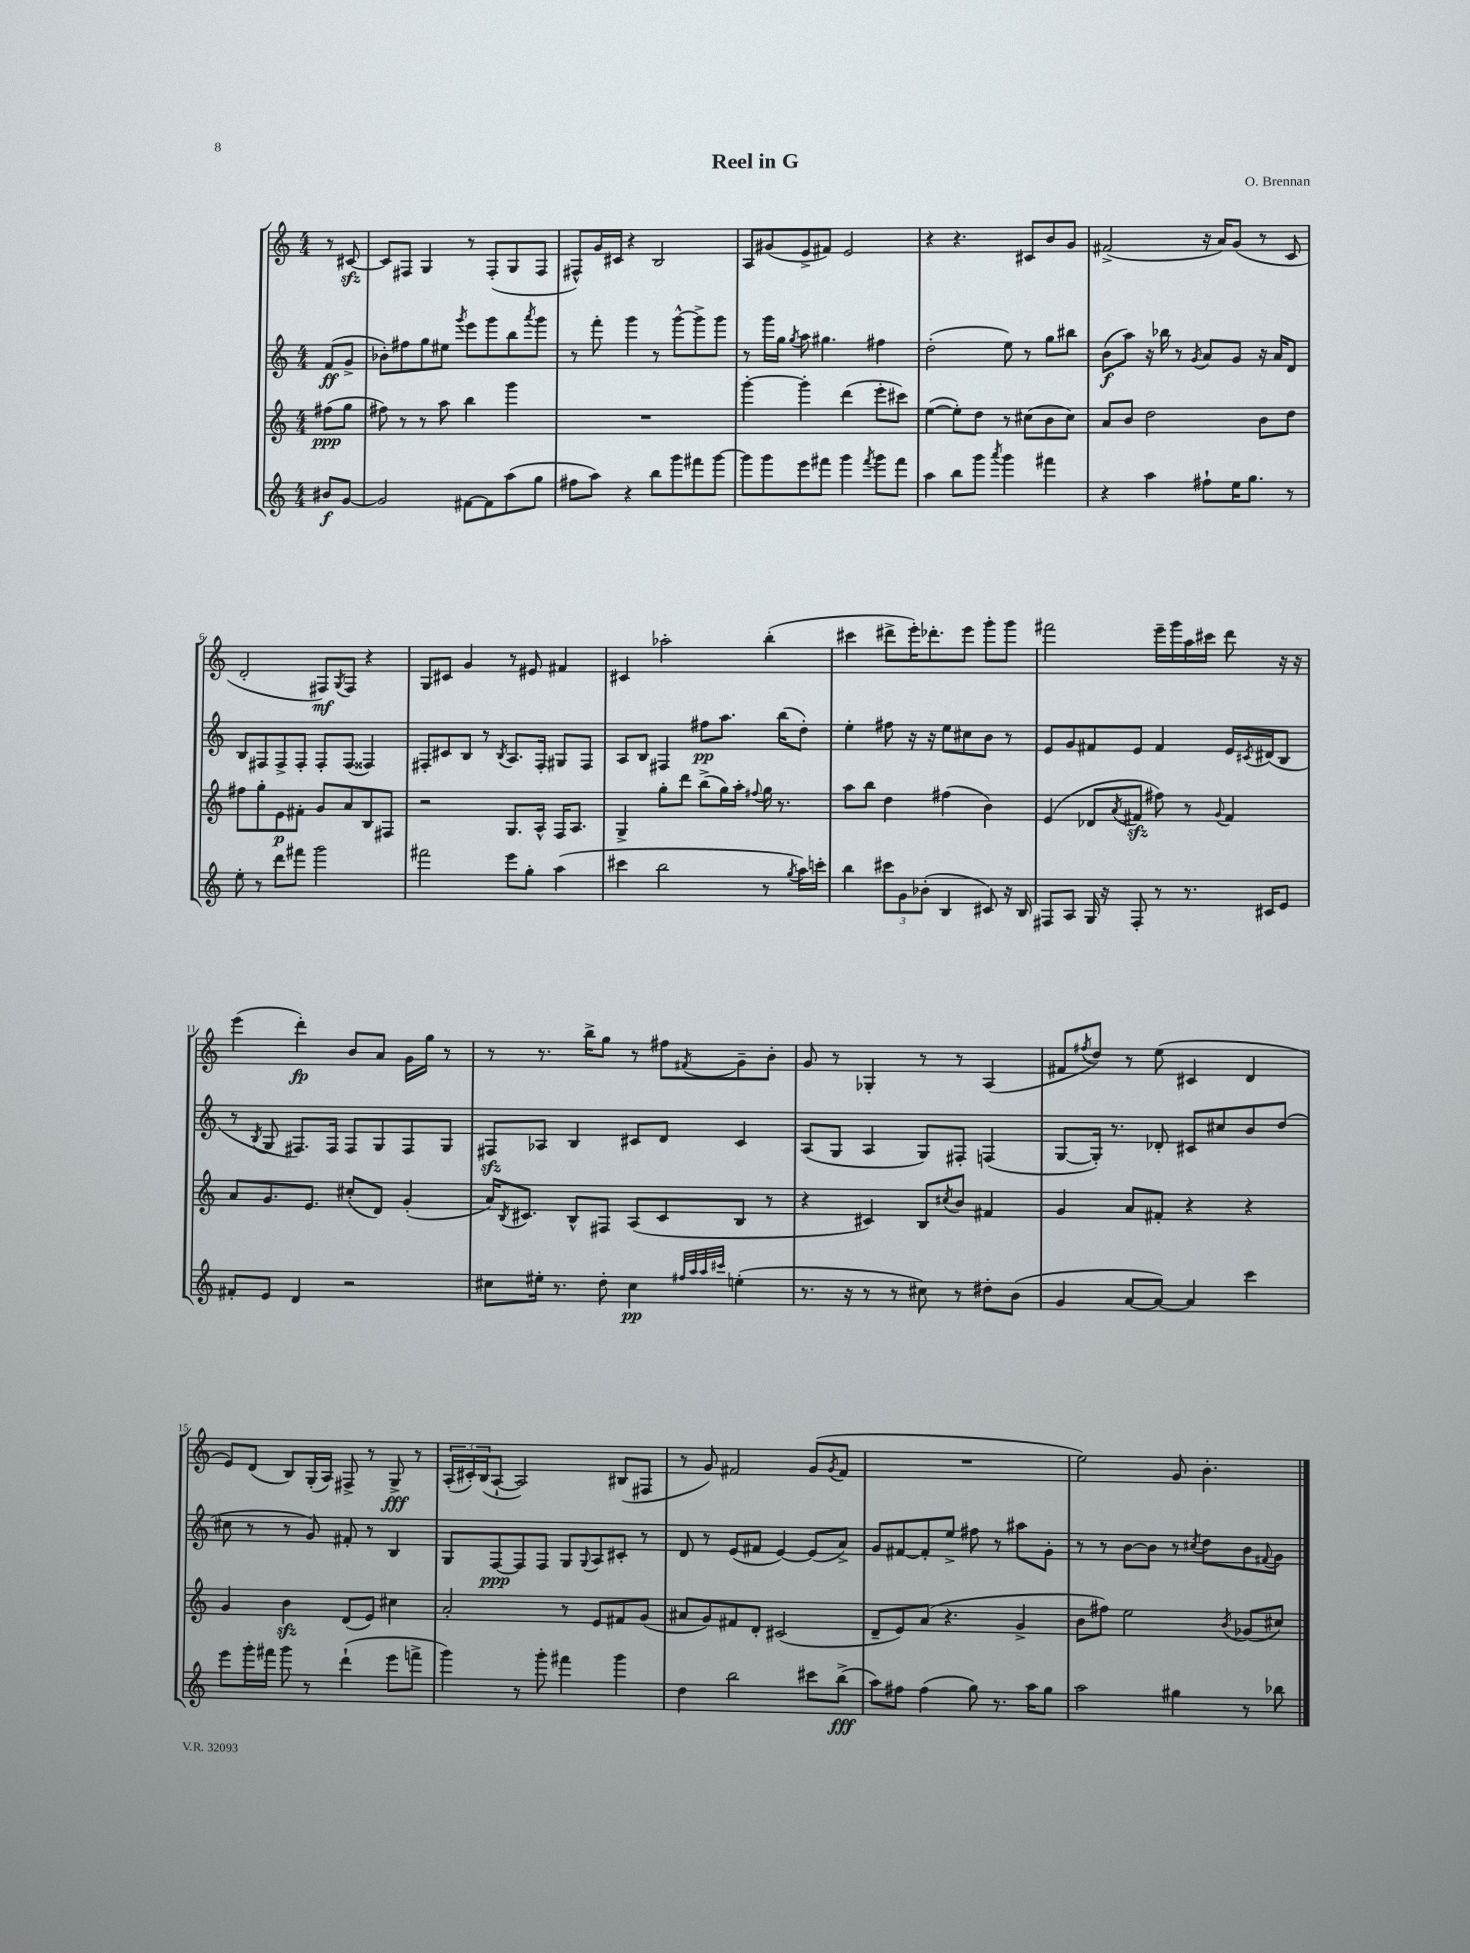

**kern	**dynam	**kern	**dynam	**kern	**dynam	**kern	**dynam
*part4	*part4	*part3	*part3	*part2	*part2	*part1	*part1
*staff4	*staff4	*staff3	*staff3	*staff2	*staff2	*staff1	*staff1
*clefG2	*	*clefG2	*	*clefG2	*	*clefG2	*
*k[]	*	*k[]	*	*k[]	*	*k[]	*
*M4/4	*	*M4/4	*	*M4/4	*	*M4/4	*
=	=	=	=	=	=	=	=
8b#X/L	f	(8ff#X\L	ppp	(8f/L	ff	8r	.
[8g/J	.	8gg\J	.	8g^/J	.	[8c#Xzz/	.
=1	=1	=1	=1	=1	=1	=1	=1
2g/]	.	8ff#X\)	.	8b-X'\L)	.	8c#/L]	.
.	.	8r	.	8ff#X\	.	8F#X/J	.
.	.	8r	.	8gg\	.	4G/	.
.	.	8aa\	.	8ee#X\J	.	.	.
.	.	.	.	8qggg/	.	.	.
[8f#X\L	.	4bb\	.	8eee\L	.	8r	.
8f#\]	.	.	.	8ggg\	.	(8F#'/L	.
(8aa\	.	4ggg\	.	8bb\	.	8G/	.
.	.	.	.	8qaaa/	.	.	.
8gg\J	.	.	.	8ggg\J	.	8F#/J	.
=2	=2	=2	=2	=2	=2	=2	=2
8ff#X\L	.	1r	.	8r	.	8F#X^^/L)	.
8aa\J)	.	.	.	8fff'\	.	16g/L	.
.	.	.	.	.	.	16c#X/JJ	.
4r	.	.	.	4ggg\	.	4r	.
8bb\L	.	.	.	8r	.	2B/	.
8ggg\	.	.	.	[8ggg^^\L	.	.	.
8fff#X\	.	.	.	8ggg^\]	.	.	.
[8ggg\J	.	.	.	8ggg\J	.	.	.
=3	=3	=3	=3	=3	=3	=3	=3
8ggg\L]	.	[4ggg'\	.	8r	.	8A/L	.
8ggg\	.	.	.	16ggg\LL	.	(8g#X/	.
.	.	.	.	16gg\JJ	.	.	.
.	.	.	.	8qgg/	.	.	.
8eee\	.	4ggg'\]	.	8aa\	.	8e^/	.
8fff#X\J	.	.	.	4.gg#X\	.	8f#X/J)	.
4ggg\	.	(4ddd\	.	.	.	2e/	.
8qfff#/	.	.	.	.	.	.	.
8ggg\L	.	8eee'\L	.	4ff#X\	.	.	.
8fff#\J	.	8ccc#X\J)	.	.	.	.	.
=4	=4	=4	=4	=4	=4	=4	=4
4aa\	.	([4ee\	.	(2dd'\	.	4r	.
8bb\L	.	8ee'\L])	.	.	.	4.r	.
8ggg\J	.	8dd\J	.	.	.	.	.
8qaaa/	.	.	.	.	.	.	.
4ggg\	.	8r	.	8ee\)	.	.	.
.	.	(8cc#X\L	.	8r	.	8c#X/L	.
4fff#X\	.	8b\	.	8gg\L	.	8b/	.
.	.	8cc#\J)	.	8bb#X\J	.	8g/J	.
=5	=5	=5	=5	=5	=5	=5	=5
4r	.	8a/L	.	(8b\L	f	(2f#X^/	.
.	.	8b/J	.	8aa\J)	.	.	.
4aa\	.	2dd\	.	16r	.	.	.
.	.	.	.	16bb-X\	.	.	.
.	.	.	.	8r	.	.	.
.	.	.	.	8qg/	.	.	.
8ff#X`\L	.	.	.	8a/L	.	16r	.
.	.	.	.	.	.	16a/KL)	.
16ee\K	.	.	.	8g/J	.	(8g/J	.
8.gg\J	.	.	.	.	.	.	.
.	.	8b\L	.	16r	.	8r	.
.	.	.	.	16a/KL	.	.	.
8r	.	8dd\J	.	8d/J	.	8c/	.
!!LO:LB:g=z
=6	=6	=6	=6	=6	=6	=6	=6
8ee'\	.	8ff#X\L	.	8B/L	.	2d'/	.
8r	.	8gg'\	.	8F#X/	.	.	.
8ddd\L	.	8e\	p	8F#^/	.	.	.
8fff#X\J	.	8f#X'\J	.	8F#'/J	.	.	.
2ggg\	.	8g/L	.	8F#'/L	.	8F#X/L)	mf
.	.	.	.	.	.	8qG/	.
.	.	8a/	.	(8F#/J	.	8F#/J	.
.	.	8B/	.	4F##X/)	.	4r	.
.	.	8F#X/J	.	.	.	.	.
=7	=7	=7	=7	=7	=7	=7	=7
2fff#X\	.	2r	.	8F#X'/L	.	8G/L	.
.	.	.	.	8c#X/	.	8c#X/J	.
.	.	.	.	8B/J	.	4g/	.
.	.	.	.	8r	.	.	.
.	.	.	.	8qB/	.	.	.
8eee\L	.	8.G/L	.	8.A/L	.	8r	.
8gg'\J	.	.	.	.	.	8e#X/	.
.	.	16A^^/Jk	.	16F#'/Jk	.	.	.
(4aa\	.	16F/KL	.	8G#X/L	.	4f#X/	.
.	.	8.A/J	.	.	.	.	.
.	.	.	.	8F#/J	.	.	.
=8	=8	=8	=8	=8	=8	=8	=8
4ccc#X\	.	4G^/	.	8A/L	.	4c#X/	.
.	.	.	.	8B/J	.	.	.
2bb\	.	8gg'\L	.	4F#X/	.	2aa-X'\	.
.	.	8ddd\J	.	.	.	.	.
.	.	(8bb^\L	.	8ff#X\L	pp	.	.
.	.	16gg\L)	.	8.aa\J	.	.	.
.	.	16aa'\JJ	.	.	.	.	.
.	.	8qqff#X/	.	.	.	.	.
8r	.	16gg\	.	.	.	(4bb'\	.
.	.	8.r	.	(16bb\KL	.	.	.
8qgg/	.	.	.	.	.	.	.
16aa\LL)	.	.	.	8dd'\J)	.	.	.
16cccn'\JJ	.	.	.	.	.	.	.
=9	=9	=9	=9	=9	=9	=9	=9
4bb\	.	8aa\L	.	4ee'\	.	4ccc#X\	.
.	.	8bb\J	.	.	.	.	.
12ccc#X\L	.	4dd\	.	8ff#X\	.	8ddd#X^\L	.
12g\	.	.	.	.	.	.	.
.	.	.	.	16r	.	16eee'\K)	.
(12b-X'\J	.	.	.	.	.	.	.
.	.	.	.	16r	.	8.ddd-X'\	.
4B/	.	(4ff#X\	.	8ee\L	.	.	.
.	.	.	.	8cc#X\	.	8eee\J	.
8c#X/)	.	4b\)	.	8b\J	.	8ggg'\L	.
16r	.	.	.	8r	.	8ggg\J	.
16B/	.	.	.	.	.	.	.
=10	=10	=10	=10	=10	=10	=10	=10
8F#X/L	.	(4e/	.	8e/L	.	2fff#X\	.
8A/J	.	.	.	8g/	.	.	.
16G/	.	8d-X/L	.	8f#X/	.	.	.
16r	.	.	.	.	.	.	.
.	.	8qa/	.	.	.	.	.
8F#'/	.	8f#Xzz/J	.	8e/J	.	.	.
8r	.	8ff#X\)	.	4f#/	.	16eee~\LL	.
.	.	.	.	.	.	16ggg\	.
8.r	.	8r	.	.	.	16aa\	.
.	.	.	.	.	.	16ccc#X\JJ	.
.	.	8qqg/	.	.	.	.	.
.	.	4f#/	.	16e/LL	.	8ddd\	.
.	.	.	.	8qc#X/	.	.	.
16c#X/KL	.	.	.	(16d#X/J	.	.	.
8e/J	.	.	.	8B/J	.	16r	.
.	.	.	.	.	.	16r	.
!!LO:LB:g=z
=11	=11	=11	=11	=11	=11	=11	=11
8f#X'/L	.	8a/L	.	8r	.	(4eee\	.
.	.	.	.	8qB/	.	.	.
8e/J	.	8.g/	.	8G/	.	.	.
4d/	.	.	.	8.F#X/L)	.	4ddd'\)	fp
.	.	8.e/J	.	.	.	.	.
.	.	.	.	16F#/Jk	.	.	.
2r	.	(8cc#X'/L	.	8F#/L	.	8b/L	.
.	.	8d/J)	.	8G/	.	8a/J	.
.	.	(4g'/	.	8F#/	.	16g\LL	.
.	.	.	.	.	.	16gg\JJ	.
.	.	.	.	8G/J	.	8r	.
=12	=12	=12	=12	=12	=12	=12	=12
8cc#X\L	.	16a/KL)	.	8F#Xzz/L	.	8r	.
.	.	8qB/	.	.	.	.	.
.	.	8.c#X/J	.	.	.	.	.
16ee#X'\Jk	.	.	.	8A-X/J	.	8.r	.
8.r	.	.	.	.	.	.	.
.	.	8B^^/L	.	4B/	.	.	.
.	.	.	.	.	.	16bb^\KL	.
8dd'\	.	8F#X/J	.	.	.	8gg\J	.
4cc#\	pp	(8A/L	.	8c#X/L	.	8r	.
.	.	8c#/	.	8d/J	.	8ff#X\L	.
32qqff#X/LLL	.	.	.	.	.	.	.
32qqaa/	.	.	.	.	.	.	.
32qqaa/	.	.	.	.	.	.	.
32qqccc#X/JJJ	.	.	.	.	.	8qf#X/	.
(4een'\	.	8B/J	.	4c#/	.	8g~\	.
.	.	8r	.	.	.	8b'\J	.
=13	=13	=13	=13	=13	=13	=13	=13
8.r	.	4r	.	(8A/L	.	8g/	.
.	.	.	.	8G/J	.	8r	.
16r	.	.	.	.	.	.	.
8r	.	4c#X/)	.	4A/	.	4G-X'/	.
8r	.	.	.	.	.	.	.
8cc#X\)	.	8B/L	.	8G/L)	.	8r	.
.	.	8qcc#X/	.	.	.	.	.
8r	.	8b/J	.	8F#X'/J	.	8r	.
8dd#X'\L	.	4f#X/	.	(4Fn/	.	(4A/	.
(8b\J	.	.	.	.	.	.	.
=14	=14	=14	=14	=14	=14	=14	=14
4g/	.	4g/	.	[8G/L	.	8f#X/L	.
.	.	.	.	.	.	8qff#X/	.
.	.	.	.	16G'/Jk])	.	8dd/J)	.
.	.	.	.	8.r	.	.	.
[8a/L	.	8a/L	.	.	.	8r	.
8a/J_)	.	8f#X'/J	.	8d-X'/	.	(8ee\	.
4a/]	.	4r	.	8c#X/L	.	4c#X/	.
.	.	.	.	8cc#X/	.	.	.
4ccc\	.	4r	.	8b/	.	4d/	.
.	.	.	.	(8dd/J	.	.	.
!!LO:LB:g=z
=15	=15	=15	=15	=15	=15	=15	=15
8eee\L	.	4g/	.	8cc#X\	.	8e/L)	.
16ggg'\L	.	.	.	8r	.	(8d/J	.
16fff#X\JJ	.	.	.	.	.	.	.
8ggg\	.	4bzz\	.	8r	.	8B/L)	.
8r	.	.	.	8g/)	.	(16G'/L	.
.	.	.	.	.	.	16A/JJ)	.
(4ddd`\	.	(8d/L	.	8f#X'/	.	8F#X^/	.
.	.	8e/J)	.	8r	.	8r	.
8eee\L	.	4cc#X\	.	4B/	.	8G^/	fff
8fffn^\J	.	.	.	.	.	8r	.
=16	=16	=16	=16	=16	=16	=16	=16
4ggg\)	.	2a'/	.	8G/L	.	(24A'/LL	.
.	.	.	.	.	.	24c#X'/)	.
.	.	.	.	.	.	(24B/J	.
.	.	.	.	[8F/	ppp	[8A`/J	.
8r	.	.	.	8F/]	.	2A/])	.
8ggg'\	.	.	.	8F/J	.	.	.
4fff#X\	.	8r	.	8G/L	.	.	.
.	.	.	.	8qqG/	.	.	.
.	.	8e/L	.	8A/	.	.	.
4ggg\	.	8f#X/	.	8c#X'/J	.	(8B#X/L	.
.	.	(8g/J	.	8r	.	8F#X/J	.
=17	=17	=17	=17	=17	=17	=17	=17
4dd\	.	8a#X/L	.	8d/	.	8r	.
.	.	8g/)	.	8r	.	8g/)	.
2bb\	.	8f#X/	.	(8e/L	.	2f#X/	.
.	.	8d'/J	.	8f#X/J	.	.	.
.	.	(2c#X/	.	[4e/)	.	.	.
8ccc#X\L	.	.	.	(8e/L]	.	(8g/L	.
.	.	.	.	.	.	8qg/	.
(8bb^\J	fff	.	.	8a^/J)	.	8f#/J	.
=18	=18	=18	=18	=18	=18	=18	=18
8aa\L)	.	8d~/L	.	8g/L	.	1r	.
8ff#X\J	.	8e/)	.	[8f#X/	.	.	.
(4ff#\	.	(8a/J	.	8f#'/]	.	.	.
.	.	4.r	.	8ee^/J	.	.	.
8gg\)	.	.	.	8ff#X\	.	.	.
8.r	.	.	.	8r	.	.	.
.	.	4g^/	.	8aa#X\L	.	.	.
16aa\KL	.	.	.	.	.	.	.
8gg\J	.	.	.	8g'\J	.	.	.
=19	=19	=19	=19	=19	=19	=19	=19
2aa\	.	8b\L	.	8r	.	2ee\)	.
.	.	8ff#X\J)	.	8r	.	.	.
.	.	2ee\	.	[8b\L	.	.	.
.	.	.	.	8b\J]	.	.	.
4gg#X\	.	.	.	8r	.	8g/	.
.	.	.	.	8qcc#X/	.	.	.
.	.	.	.	8dd\L	.	4.b'\	.
.	.	8qb/	.	.	.	.	.
8r	.	(8g-X/L	.	8b\	.	.	.
.	.	.	.	8qqf#X/	.	.	.
8bb-X\	.	8cc#X/J)	.	8g\J	.	.	.
==	==	==	==	==	==	==	==
*-	*-	*-	*-	*-	*-	*-	*-
